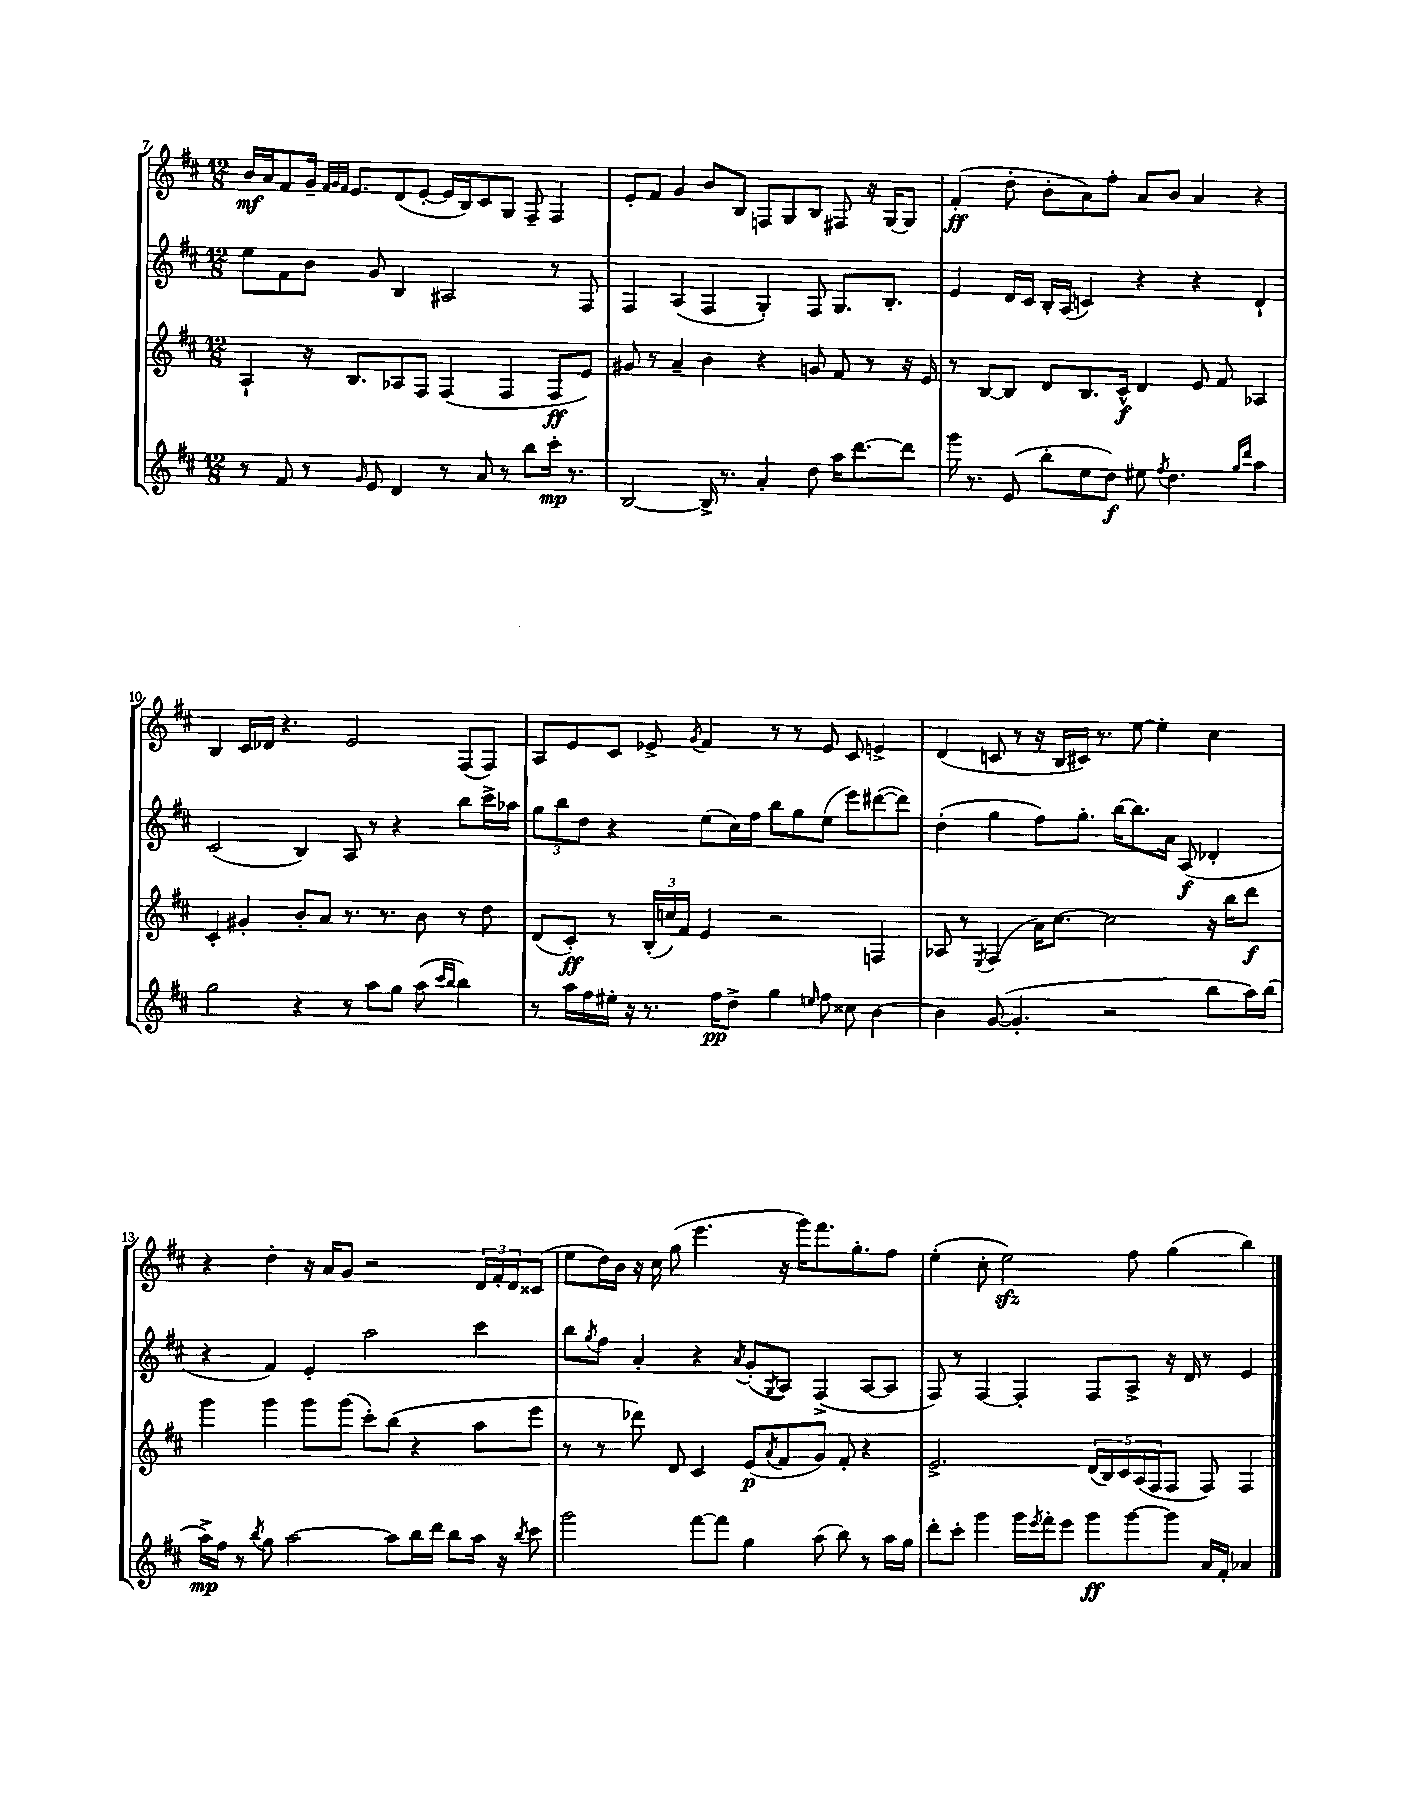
<<
\new StaffGroup <<
\new Staff = "s0" {
    \clef treble \key d \major \numericTimeSignature \time 12/8
    b'16\mf a'16 fis'8 g'16-- \grace { fis'32 g'32 fis'32 } e'8. d'8( e'8~-. e'16 b16) cis'8 g8 fis8-- fis4 |
    e'8-. fis'8 g'4 b'8 b8 f8 g8 b8 fis8 r16 g16~ g8 |
    fis'4-.\ff( d''8-. b'8-. a'8) fis''8-. a'8 b'8 a'4 r4 |
    b4 cis'16 des'16 r4. e'2 fis8( fis8) |
    a8 e'8 cis'8 ees'8-> \acciaccatura { g'8 } fis'4 r8 r8 ees'8 cis'8 e'4-> |
    d'4( c'8 r8 r16 b16 cis'16) r8. e''8~ e''4-. cis''4 |
    r4 d''4-. r16 a'16 g'8 r2 \tuplet 3/2 { d'16 fis'16-. d'16 } cisis'8( |
    e''8 d''16) b'16 r16 cis''16 g''8( e'''4. r16 g'''16) fis'''8. g''8.-. fis''8 |
    e''4-.( cis''8-. e''2\sfz) fis''8 g''4( b''4) \bar "|." |
}
\new Staff = "s1" {
    \clef treble \key d \major \numericTimeSignature \time 12/8
    e''8 fis'8 b'8 g'8 b4 ais2 r8 fis8 |
    fis4 a4( fis4 g4-.) fis8 g8. b8.-. |
    e'4 d'16 cis'16 b16-. a16( c'4) r4 r4 d'4-! |
    cis'2( b4) a8 r8 r4 b''8 cis'''16-> aes''16 |
    \tuplet 3/2 { g''8 b''8 d''8 } r4 e''8( cis''16) fis''16 b''8 g''8 e''8( e'''8) dis'''8~( dis'''8) |
    d''4-.( g''4 fis''8) g''8.-. b''16~ b''8. a'16 a8\f( des'4-. |
    r4 fis'4) e'4-. a''2 cis'''4 |
    b''8 \acciaccatura { g''8 } fis''8 a'4-. r4 \acciaccatura { a'8 } g'8-.( \acciaccatura { g8 } a8) fis4->( a8~ a8 |
    fis8) r8 fis4~ fis4-. fis8 a8-> r16 d'16 r8 e'4 \bar "|." |
}
\new Staff = "s2" {
    \clef treble \key d \major \numericTimeSignature \time 12/8
    a4-! r16 b8. aes8 fis8 fis4( fis4 fis8\ff e'8) |
    gis'8 r8 a'4-- b'4 r4 g'8 fis'8 r8 r16 e'16 |
    r8 b8~ b8 d'8 b8. cis'16-^\f d'4 e'8 fis'8 aes4 |
    cis'4-. gis'4-. b'8-. a'8 r8. r8. b'8 r8 d''8 |
    d'8( cis'8-.\ff) r8 \tuplet 3/2 { b16-.( c''16) fis'16 } e'4 r2 f4 |
    aes8 r8 \acciaccatura { e8 } fis4( a'16) cis''8.~ cis''2 r16 b''16 d'''8\f |
    g'''4 g'''4 g'''8 g'''8( cis'''8-.) b''8( r4 a''8 e'''8 |
    r8 r8 des'''8) d'8 cis'4 e'8\p( \acciaccatura { a'8 } fis'8 g'8) fis'8-. r4 |
    e'2.-> \tuplet 5/4 { d'16( b16) cis'16 a16( fis16 } fis8 fis8) fis4 \bar "|." |
}
\new Staff = "s3" {
    \clef treble \key d \major \numericTimeSignature \time 12/8
    r8 fis'8 r8 \grace { g'16 } e'8 d'4 r8 a'8 r8 b''8 cis'''16-.\mp r8. |
    b2~ b16-> r8. a'4-. d''8 a''16 d'''8.~ d'''8 |
    g'''16 r8. e'8( b''8-. e''8 d''8\f) eis''8 \acciaccatura { fis''8 } d''4. \grace { g''16 d'''16 } a''4 |
    g''2 r4 r8 a''8 g''8 a''8( \grace { cis'''16 b''16 } b''4) |
    r8 a''16 fis''16 eis''16-. r16 r8. fis''16\pp d''8-> g''4 \grace { e''16 } fis''8 cisis''8 b'4~ |
    b'4 g'8~( g'4.-. r2 b''8 a''16) b''16( |
    a''16->\mp) fis''16 r8 \acciaccatura { b''8 } g''8 a''2~ a''8 b''16 d'''16 b''8 a''16 r16 \acciaccatura { b''8 } cis'''8 |
    g'''2 fis'''8~ fis'''8 g''4 a''8( b''8) r8 a''16 g''16 |
    d'''8-. cis'''8-. g'''4 g'''16 \acciaccatura { e'''8 } fis'''16-. e'''8 g'''8\ff g'''8~ g'''8 a'16 fis'16-. aes'4 \bar "|." |
}
>>
>>
\layout { \context { \Score currentBarNumber = #7 } }
